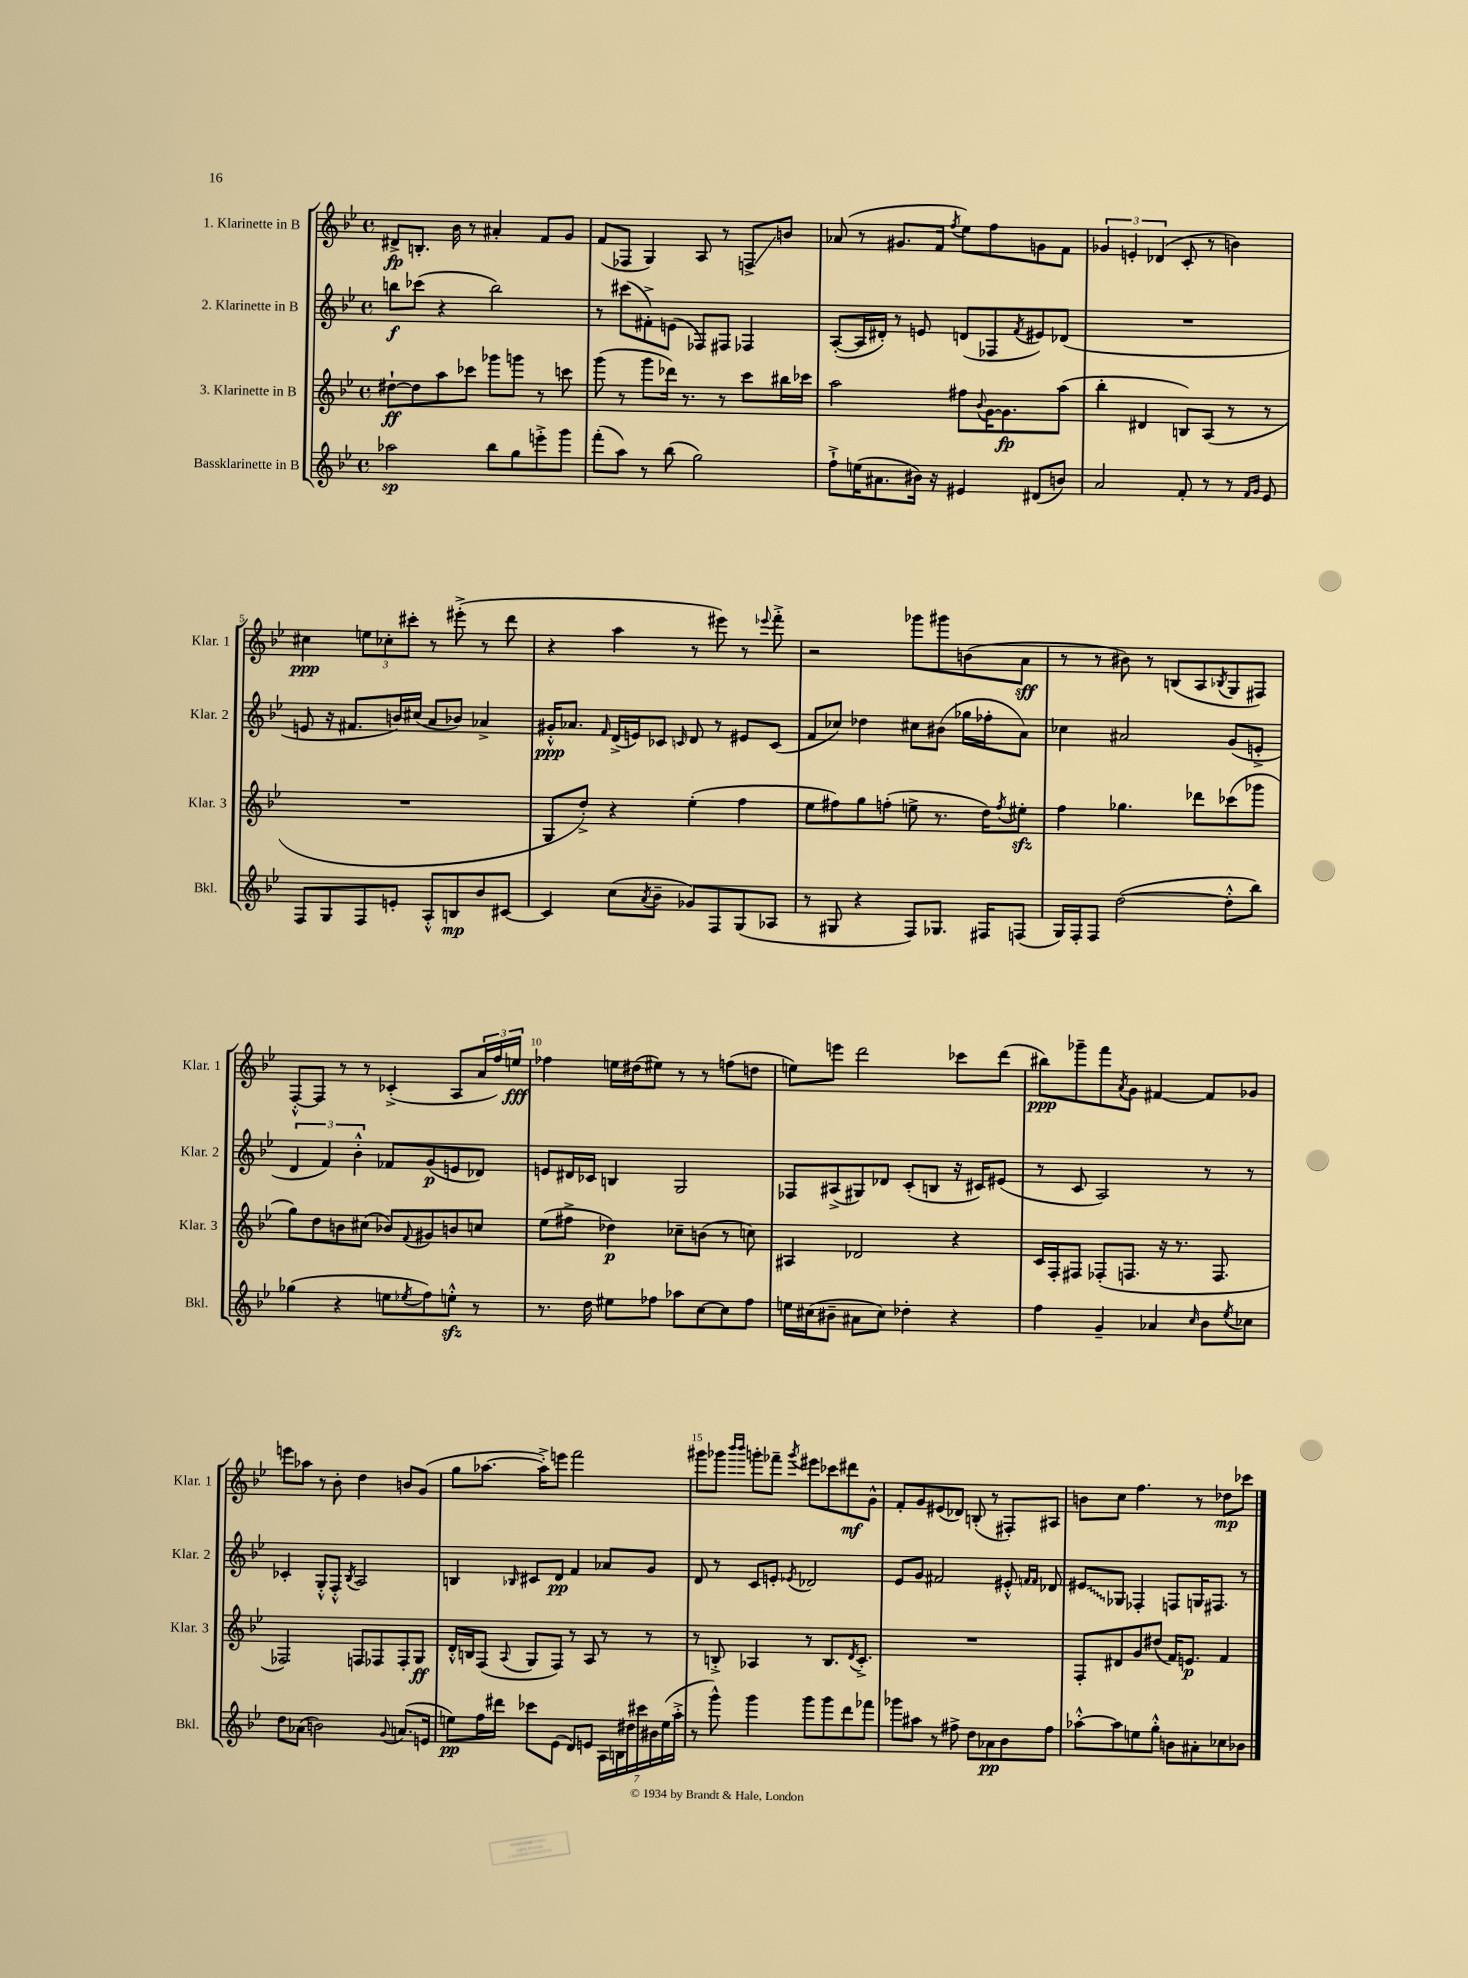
<<
\new StaffGroup <<
\new Staff = "s0" \with { instrumentName = "1. Klarinette in B" shortInstrumentName = "Klar. 1" } {
    \clef treble \key bes \major \defaultTimeSignature \time 4/4
    dis'8->\fp b8.-. bes'16 r8 ais'4-. f'8 g'8 |
    f'8( fes8 g4) a8 r8 f8->\glissando b'8 |
    aes'8( r8 gis'8. f'16 \acciaccatura { f''8 } ees''8) f''8 g'8 f'8 |
    \tuplet 3/2 { ges'4 e'4-. des'4( } c'8-. r8 b'4) |
    cis''4\ppp \tuplet 3/2 { e''8 ces''8-. cis'''8-. } r8 eis'''8-.->( r8 d'''8 |
    r4 a''4 r8 eis'''8) r8 \appoggiatura { ees'''8 } f'''8-.-> |
    r2 ges'''8 gis'''8 b'8( a'8\sff |
    r8 r8 bis'8) r8 b8( a8 \acciaccatura { bes8 } g8 fis8) |
    f8~-.-^ f8 r8 r8 ces'4-.->( a8 \tuplet 3/2 { a'16 f''16) e''16\fff } |
    fes''4 e''16 dis''16( eis''8) r8 r8 f''8( d''8 |
    e''8) e'''8 d'''2 ces'''8 d'''8( |
    bis''8\ppp) ges'''8-- f'''8 \acciaccatura { a'8 } g'8 fis'4~ fis'8 ges'8 |
    e'''8 aes''8 r8 bes'8-. d''4 b'8 g'8( |
    g''8 aes''8.~ aes''16-.->) e'''8 f'''2 |
    gis'''8 ges'''8 \grace { bes'''16 bes'''16 } g'''8-. fes'''8-- \acciaccatura { g'''8 } eis'''8 ces'''8 dis'''8\mf g'8-^ |
    f'8-. g'8 eis'8( des'8) b8-.( r8 fis8-.) ais8 |
    b'8 c''8 f''4. r8 des''8\mp ces'''8 \bar "|." |
}
\new Staff = "s1" \with { instrumentName = "2. Klarinette in B" shortInstrumentName = "Klar. 2" } {
    \clef treble \key bes \major \defaultTimeSignature \time 4/4
    b''8\f ces'''8( r4 b''2) |
    r8 cis'''8( fis'8-.->) e'8( fes8) fis8 fes4 |
    a8~-.( a16 dis'16-.) r8 e'8 d'8( fes8 \acciaccatura { f'8 } eis'8) des'8( |
    R1 |
    e'8 r16 fis'8. b'16) cis''16( a'8 bes'8) aes'4-> |
    gis'16-.-^\ppp aes'8. \grace { f'16 } d'16->( e'16) ces'8 \grace { c'16 } d'8 r8 eis'8 c'8( |
    f'8 ces''8) des''4 cis''8 bis'8( ges''16 fes''16-. a'8) |
    ces''4 ais'2 g'8( e'8-.-> |
    \tuplet 3/2 { d'4 f'4) bes'4-.-^ } fes'8 g'8\p( e'8 des'8) |
    e'8 dis'16 ces'16 b4 g2 |
    fes8 ais8->( gis8) des'8 c'8-.( b8 r16 cis'16) eis'8( |
    r8 c'8 a2) r8 r8 |
    ces'4-. g8-.-^ f8-.-^ \acciaccatura { bes8 } a2 |
    b4 \grace { bes16 } cis'8 d'8\pp f'4 aes'8 g'8 |
    d'8 r8 c'8 e'8-. \acciaccatura { ees'8 } des'2 |
    ees'8 g'8 fis'2 eis'8-.-^ \grace { f'16 f'16 } des'8 |
    \once \override Glissando.style = #'zigzag eis'8\glissando ges8 fes4-. f8 g16 fis8. r8 \bar "|." |
}
\new Staff = "s2" \with { instrumentName = "3. Klarinette in B" shortInstrumentName = "Klar. 3" } {
    \clef treble \key bes \major \defaultTimeSignature \time 4/4
    dis''8~-!\ff dis''8 a''8 ces'''8 ges'''8 g'''8 r8 c'''8 |
    g'''8( r8 g'''8 des'''16) r8. r8 c'''8 bis''16 ces'''16 |
    a''2 fis''8 \appoggiatura { bes'8 } g'16~ g'8.\fp a''8( |
    bes''4-. dis'4 b8) a8( r8 r8 |
    R1 |
    g8 d''8-.->) r4 ees''4-.( f''4 |
    ees''8 fis''8) g''8 f''8-.( e''8-> r8. d''16) \acciaccatura { f''8 } eis''8-.\sfz |
    f''4 ges''4. des'''8 ces'''8( ges'''8 |
    g''8) d''8 b'8 cis''8( bes'8) \appoggiatura { f'8 } gis'8 b'8 c''8 |
    ees''8( fis''8-> des''4\p) ces''8-- b'8( r8 c''8) |
    ais4 des'2 r4 |
    c'16 f16-. fis8 fes8-.( f8. r16 r8. f8. |
    fes2) f8 fes8 fes8-. g8\ff |
    d'16-.-^ b16 f8( \appoggiatura { a8 } g8 f8) r8 a8 r8 r8 |
    r8 b8-.-> aes4 r8 b8. \acciaccatura { d'8 } c'8.-.-> |
    R1 |
    f8-. dis'8 g'8 dis''8( f'16) e'8.\p f'4 \bar "|." |
}
\new Staff = "s3" \with { instrumentName = "Bassklarinette in B" shortInstrumentName = "Bkl." } {
    \clef treble \key bes \major \defaultTimeSignature \time 4/4
    aes''2\sp bes''8 g''8 e'''8-.-> g'''8 |
    f'''8-.( a''8) r8 bes''8( g''2) |
    f''8-!-> e''16( ais'8. bis'16) r16 eis'4 dis'8( b'8) |
    a'2 f'8-. r8 r8 \grace { f'16 g'16 } ees'8 |
    f8 g8 f8 e'8-. a8-.-^ b8\mp bes'8 cis'8~ |
    cis'4 c''8( \acciaccatura { a'8 } bes'8-- ges'8) f8 g8( aes8 |
    r8 gis8 r4 f8) ges8. fis16 f8( |
    g16) f16-. f8 d''2~( d''8-.-^ bes''8) |
    ges''4( r4 e''8 \acciaccatura { ees''8 } f''8) e''8-.-^\sfz r8 |
    r8. d''16 eis''8 fes''8 aes''8 c''8~ c''8 fes''8 |
    e''16 cis''16( bis'8-- ais'8 cis''8) des''4-. r4 |
    f''4 g'4-- aes'4 \grace { c''16 } bes'8 \acciaccatura { ees''8 } ces''8 |
    d''8 aes'8( b'2) \appoggiatura { g'8 } a'8.( e'16 |
    e''8\pp) f''16 dis'''16 ces'''8 ees'8( d'8) e'8 \tuplet 7/4 { a16 b16 dis''16 cis'''16 bis'16 e''16( a''16-.-> } |
    r8 g'''8-^) g'''4 g'''8 g'''8 d'''8 fes'''8 |
    ges'''8 ais''8 r8 fis''8-> d''8 aes'8\pp bes'8 fis''8 |
    aes''8~-.-^ aes''8 e''8 g''8-.-^ b'8 ais'8-. ces''8 bes'8 \bar "|." |
}
>>
>>
\layout { \context { \Score \override BarNumber.break-visibility = ##(#f #t #t) barNumberVisibility = #(every-nth-bar-number-visible 5) } }
